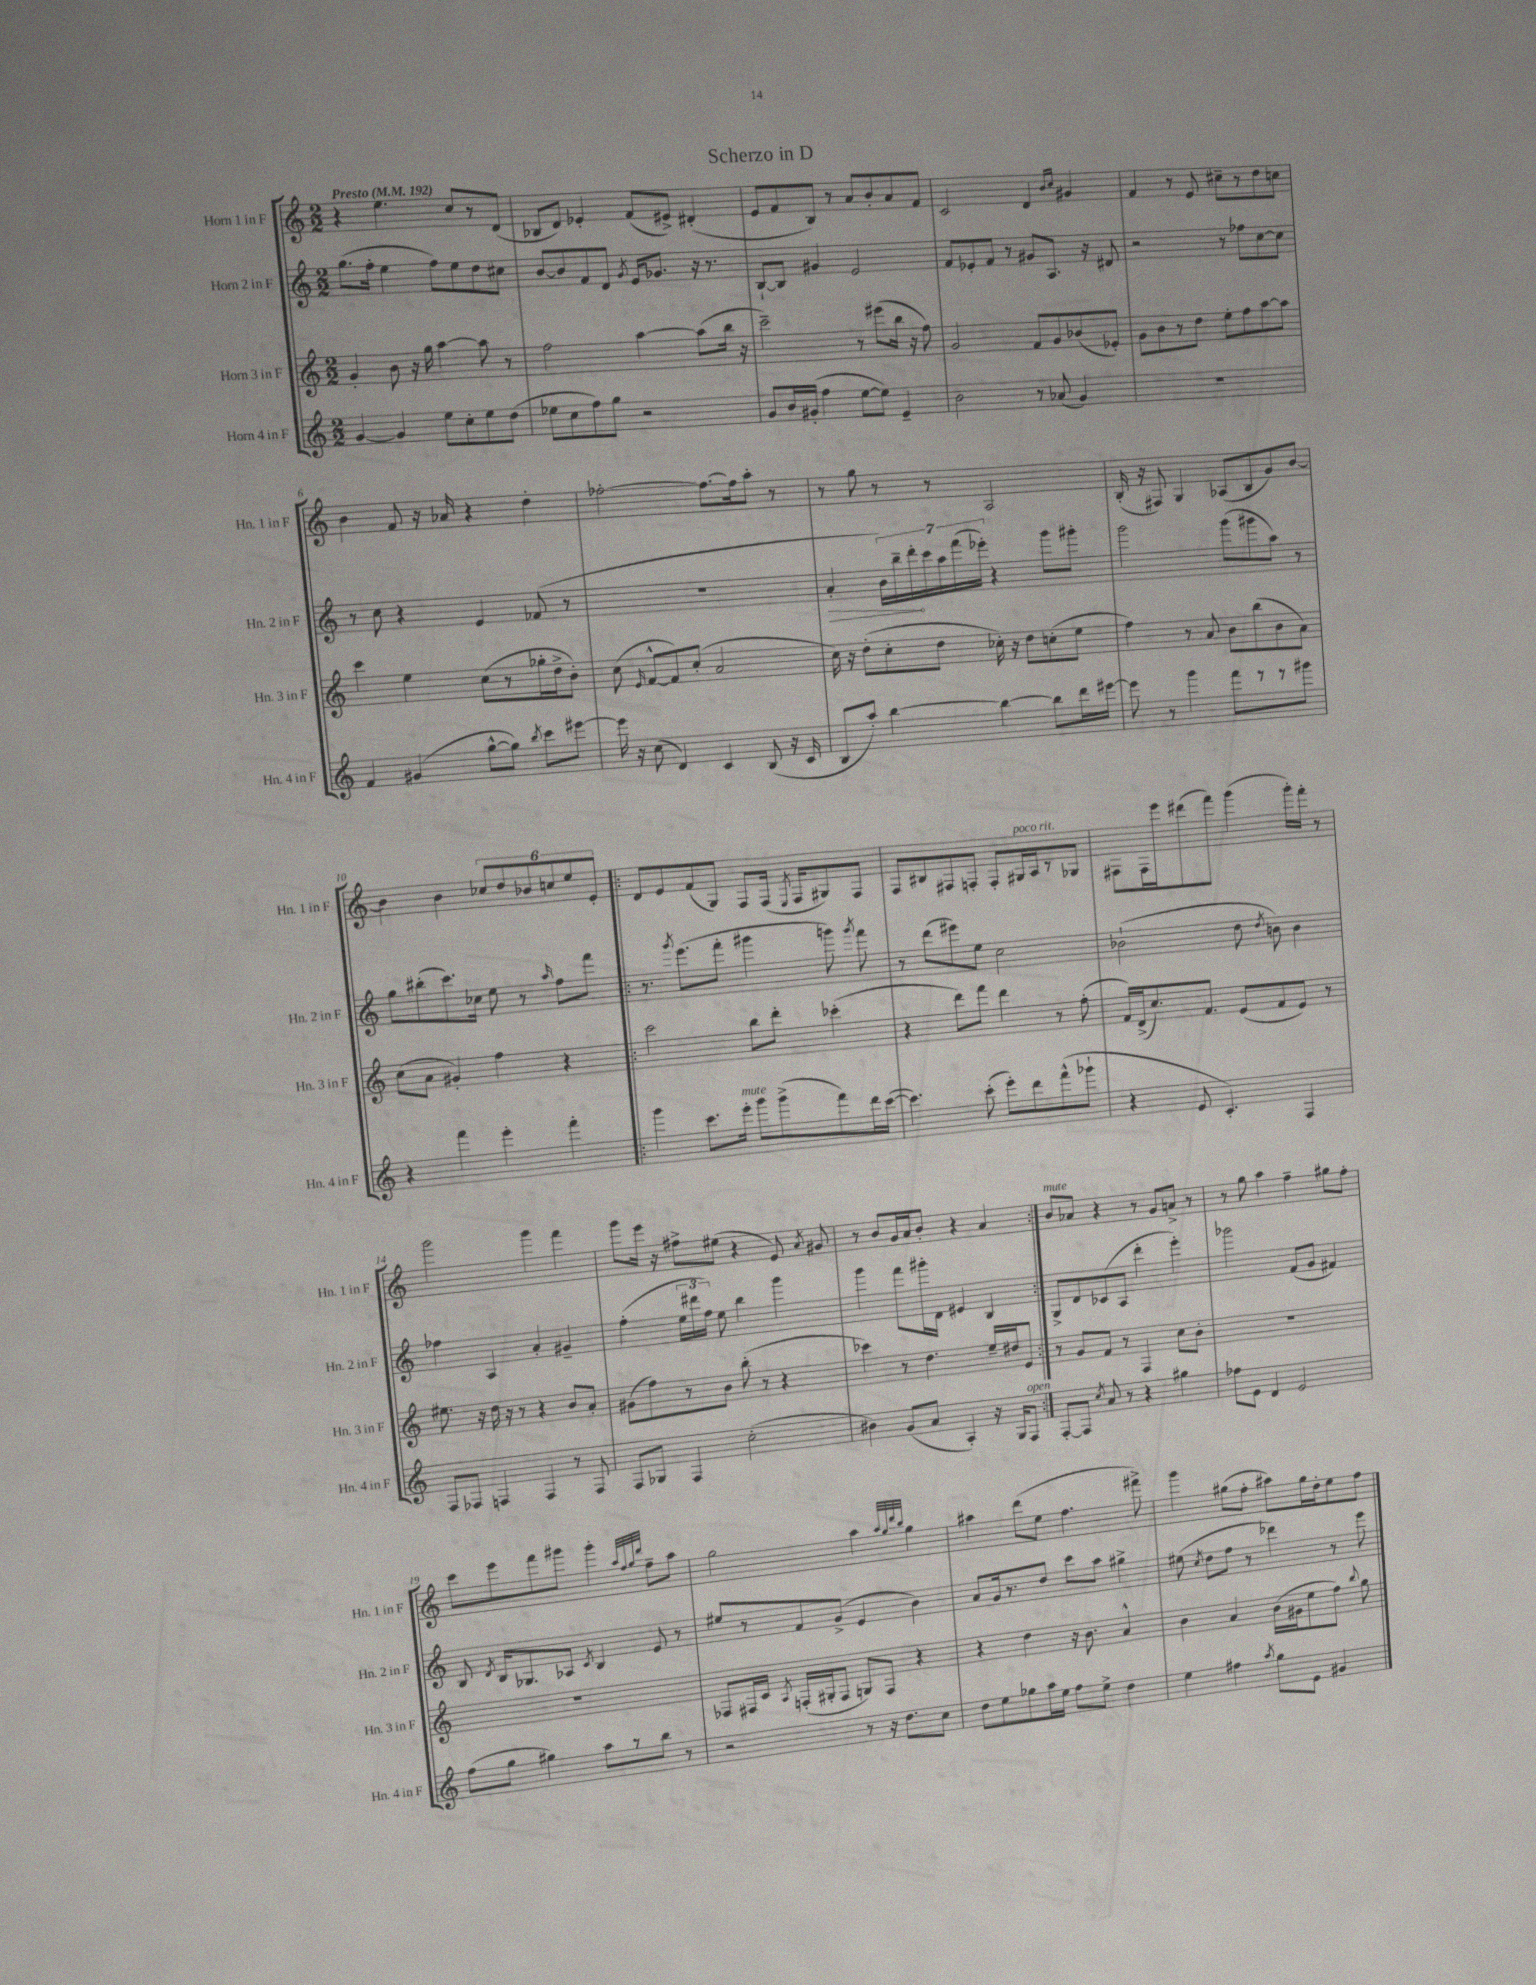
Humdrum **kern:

**kern	**kern	**kern	**kern
*staff4	*staff3	*staff2	*staff1
*clefG2	*clefG2	*clefG2	*clefG2
*k[]	*k[]	*k[]	*k[]
*M2/2	*M2/2	*M2/2	*M2/2
*MM192	*MM192	*MM192	*MM192
[4g/	4g'/	(8.gg\L	4r
.	.	16ff'\Jk	.
4g/]	8b\	4ee\	4.ee\
.	16r	.	.
.	16gg\	.	.
8ee\L	[4aa\	8ff\L)	.
8cc'\	.	8ee\	8cc/L
8ee\	8aa\]	8dd\	8r
(8dd\J	8r	8cc#\J	(8d/J
=	=	=	=
8ee-\L	2ff\	[8b/L	8B-/L
8cc\	.	8b/]	8d/J)
8ff\)	.	8f/	4e-'/
8gg\J	.	8d/J	.
.	.	8qg/	.
2r	[4aa\	16e/LK	(8f/L
.	.	8.g-/J	.
.	.	.	8e#^/J)
.	(8aa\]L	16r	(4d#'/
.	.	8.r	.
.	16bb\Jk	.	.
.	16r	.	.
=	=	=	=
8g/L	2ccc~\)	[8B`/L	8e/L
16b/L	.	8B/]J	8f/
(16g#'/JJ	.	.	.
4ff\	.	4g#/	8B/J)
.	.	.	8r
[8ee\L	8r	2e/	8a/L
8ee\]J)	(8eee#\L	.	8b'/
4e~/	16bb\Jk	.	8a/
.	16r	.	.
.	8ff\)	.	8f/J
=	=	=	=
2b\	2g/	8f/L	2c/
.	.	8e-'/	.
.	.	8f/J	.
.	.	8r	.
8r	8f/L	8g#/L	4d/
(8a-/	8g/	8.A/J	.
.	.	.	16qqb/LL
.	.	.	16qqcc/JJ
4g/)	(8b-/	.	4g#/
.	.	16r	.
.	8e-'/J)	8d#/	.
=	=	=	=
1r	8g\L	2r	4f/
.	8b\	.	.
.	8r	.	8r
.	8dd\J	.	8e/
.	8ee'\L	8r	8cc#~\L
.	8ff\	8ff-\L	8r
.	[8aa\	[8cc\	8dd\
.	8aa\]J	8cc\]J	8cc\J
=	=	=	=
4f/	4ccc\	8r	4b\
.	.	8cc\	.
(4g#/	4ee\	4r	8f/
.	.	.	16r
.	.	.	16a-/
[8gg^^\L	(8cc\L	4e/	4r
8gg\]J)	8r	.	.
8qbb/	.	.	.
8ccc\L	16gg-'\L	(8f-/	4dd'\
.	16dd^\J	.	.
[8eee#\J	8b'\J)	8r	.
=	=	=	=
16eee#\]	(8cc\	1r	[2ff-'\
16r	.	.	.
.	16qqe/	.	.
(8cc\	[8f^^/L	.	.
4d/)	8f/])	.	.
.	(8cc'/J	.	.
4c/	2a/	.	8.ff-\_L
.	.	.	16ff-\]k
(8B/	.	.	8aa'\J
16r	.	.	8r
16c/	.	.	.
=	=	=	=
8B/L	16cc\)	4a'/	8r
.	16r	.	.
8aa'/J)	(8dd'\L	.	8gg\
[4bb\	8cc'\	28b\LL)	8r
.	.	28bb~\	.
.	.	28ddd'\	.
.	.	28ccc\	.
.	8dd\J	.	8r
.	.	28aa\	.
.	.	(28fff\	.
.	.	28eee-'\JJ)	.
4bb\_	16cc-'\)	4r	2A/
.	16r	.	.
.	8dd\L	.	.
8bb\]L	(8cc'\	8ggg\L	.
16ddd\L	8ee\J	8ggg#'\J	.
[16eee#\JJ	.	.	.
=	=	=	=
8eee#\]	4ff\)	2ggg\	(16B'/
.	.	.	16r
8r	.	.	8F#/)
4ggg\	8r	.	4G/
.	8a/	.	.
8fff\L	8b\L	(8ggg\L	(8A-/L
8r	(8bb\	8ggg#\	8B/
8r	8b\	8aa\J)	8g/)
8ggg#\J	8a\J)	8r	[8b/J
=	=	=	=
4r	(8cc\L	8gg\L	4b\]
.	8a\J	(8bb#'\	.
4fff\	4g#'/)	8.ccc\)	4b\
.	.	16cc-\Jk	.
4eee'\	4ff\	8ee\	12cc-/L
.	.	.	12dd/
.	.	8r	.
.	.	.	12b-/
.	.	16qqaa/	.
4fff'\	4r	8ff\L	12cc/
.	.	.	12ee/
.	.	8fff\J	.
.	.	.	12e'/J
=!|:	=!|:	=!|:	=!|:
4ggg\	2ccc\	8.r	8d/L
.	.	.	8e/
.	.	8qggg/	.
.	.	(8.eee\L	.
8.ccc\L	.	.	(8f/
.	.	8fff'\J	8G/J)
16eee'\Jk	.	.	.
8ggg\L	8bb\L	4ggg#\	8F/L
(8ggg^\	8ddd'\J	.	(16F/Jk
.	.	.	8qE/
.	.	.	16F/LK
8fff\)	(4ccc-'\	8ggg\)	8G#/)
.	.	8qggg/	.
16ddd\L	.	8fff\	8F/J
([16ccc\JJ	.	.	.
=	=	=	=
4.ccc\])	4r	8r	8F/L
.	.	(8ddd\L	8B#/
.	8ddd\L)	8eee#\)	8F#/
(8ccc'\	8fff\J	8ee\J	8F'/J
8eee'\L)	4ddd\	2cc\	8F'/L
8ddd\	.	.	16G#/L
.	.	.	16A/J
(8fff^^\	8r	.	8r
8ggg-`\J	(8ff'\	.	8G-/J
=	=	=	=
4r	16f/LL)	(2b-`\	8F#\L
.	(16d^/J	.	.
.	8.cc/)	.	16F#\L
.	.	.	16eee\J
8e/	.	.	(8ddd#\
.	8.f/J	.	.
4.c'/)	.	.	8fff\J)
.	(8e/L	8dd\	(4ggg\
.	.	8qdd/	.
.	8f/	8b\)	.
4F/	8e/J)	4b\	16ggg'\LL)
.	.	.	16fff'\JJ
.	8r	.	8r
=	=	=	=
8F/L	8.ee#\	4ff-\	2ggg\
8F-/J	.	.	.
.	16r	.	.
4F/	16dd\	4A/	.
.	16r	.	.
.	8r	.	.
4F/	4r	4a'/	4ggg\
8r	8b/L	4g#~/	4fff\
8F/	8a'/J	.	.
=	=	=	=
8F/L	(8g#\L	(4ff'\	8ggg\L
8G-/J	8ff\)	.	16eee\Jk
.	.	.	16r
4F/	8r	24ee\LL	8ff#^\L
.	.	24ddd#\	.
.	.	24ff\JJ)	.
.	8b\J	8ee\	(8ee#\J
(2cc'\	(8bb'\	4bb\	4r
.	8r	.	.
.	4r	4ggg\	8e/)
.	.	.	8qa/
.	.	.	8g#/
=	=	=	=
4b#\)	4ccc-\)	4ggg\	8r
.	.	.	8b/L
(8g/L	8r	8fff\L	16g/L
.	.	.	16a/J
8a/J	4.dd\	16ggg#'\L	8b'/J
.	.	16d\JJ	.
4A'/)	.	4e#/	4r
16r	16ee~/LL	4B/	4a/
16G/LK	16dd#/J	.	.
8F/J	8e/J	.	.
=:|!	=:|!	=:|!	=:|!
[8F'/L	8r	8G^/L	8b/L
8F/]J	8g/L	8d/	8a-/J
8qcc/	.	.	.
8a/	8f/J	(8c-/	4r
8r	8r	8A/J	.
4r	4F/	4ddd'\	8r
.	.	.	8g/L
4gg#\	8cc\L	4eee'\)	8a^/J
.	8b'\J	.	8r
=	=	=	=
8ff-\L	1r	2ggg-\	8r
8e\J	.	.	8gg\
4d/	.	.	4aa\
2e/	.	(8f/L	4ff~\
.	.	8g/J	.
.	.	4f#/)	8gg#\L
.	.	.	8ff'\J
=	=	=	=
(8ff\L	1r	8B/	8ccc\L
.	.	8qd/	.
8gg\J	.	16B/LK	8eee\
.	.	8.G-/	.
4gg#\)	.	.	8fff\
.	.	8A-/J	8ggg#\J
.	.	8qc/	.
8aa\L	.	4B/	4ggg#'\
8r	.	.	.
.	.	.	32qqaa/LLL
.	.	.	32qqff/
.	.	.	32qqgg/
.	.	.	32qqddd/JJJ
8bb\J	.	8e/	8ff~\L
8r	.	8r	8aa\J
=	=	=	=
2r	8F-/L	8ee#/L	2gg\
.	16F#/L	8r	.
.	16c/JJ	.	.
.	8qA/	.	.
.	(16F'/LL	8f/	.
.	16G#'/J	.	.
.	8F/J	(8g^/J	.
8r	8G/L)	4e/	4aa\
16r	8F/J	.	.
8.dd\L	.	.	.
.	.	.	32qqaa/LLL
.	.	.	32qqgg/
.	.	.	32qqddd/
.	.	.	32qqbb/JJJ
.	4r	4b\)	4gg\
8cc\J	.	.	.
=	=	=	=
8dd\L	4r	8a/L	4aa#\
8ee\	.	16g/k	.
.	.	8.r	.
8gg-\	4dd\	.	(8ddd\L
16aa\L	.	8dd/J	8ee\J
16ee\JJ	.	.	.
8ff\L	16r	8ccc\L	4.ff\
.	8.b\	.	.
8ee^\J	.	8aa\J	.
4dd\	4a^^/	4gg#^\	.
.	.	.	8fff#^\)
=	=	=	=
4ee\	4b\	(8ee#\	4ggg\
.	.	8qcc/	.
.	.	8dd\L	.
4ff#\	4a/	8ff\J	(8gg#\L
.	.	8r	8ff'\J
8qaa/	.	.	.
8gg\L	(16b\LL	4ddd-\)	8aa#\L)
.	16g#\J	.	.
8e\J	8ee\	.	16gg#\L
.	.	.	16dd'\J
4g#/	8ff\J)	8r	8ee\
.	8qqbb/	.	.
.	8gg\	8eee\	8ff\J
==	==	==	==
*-	*-	*-	*-
